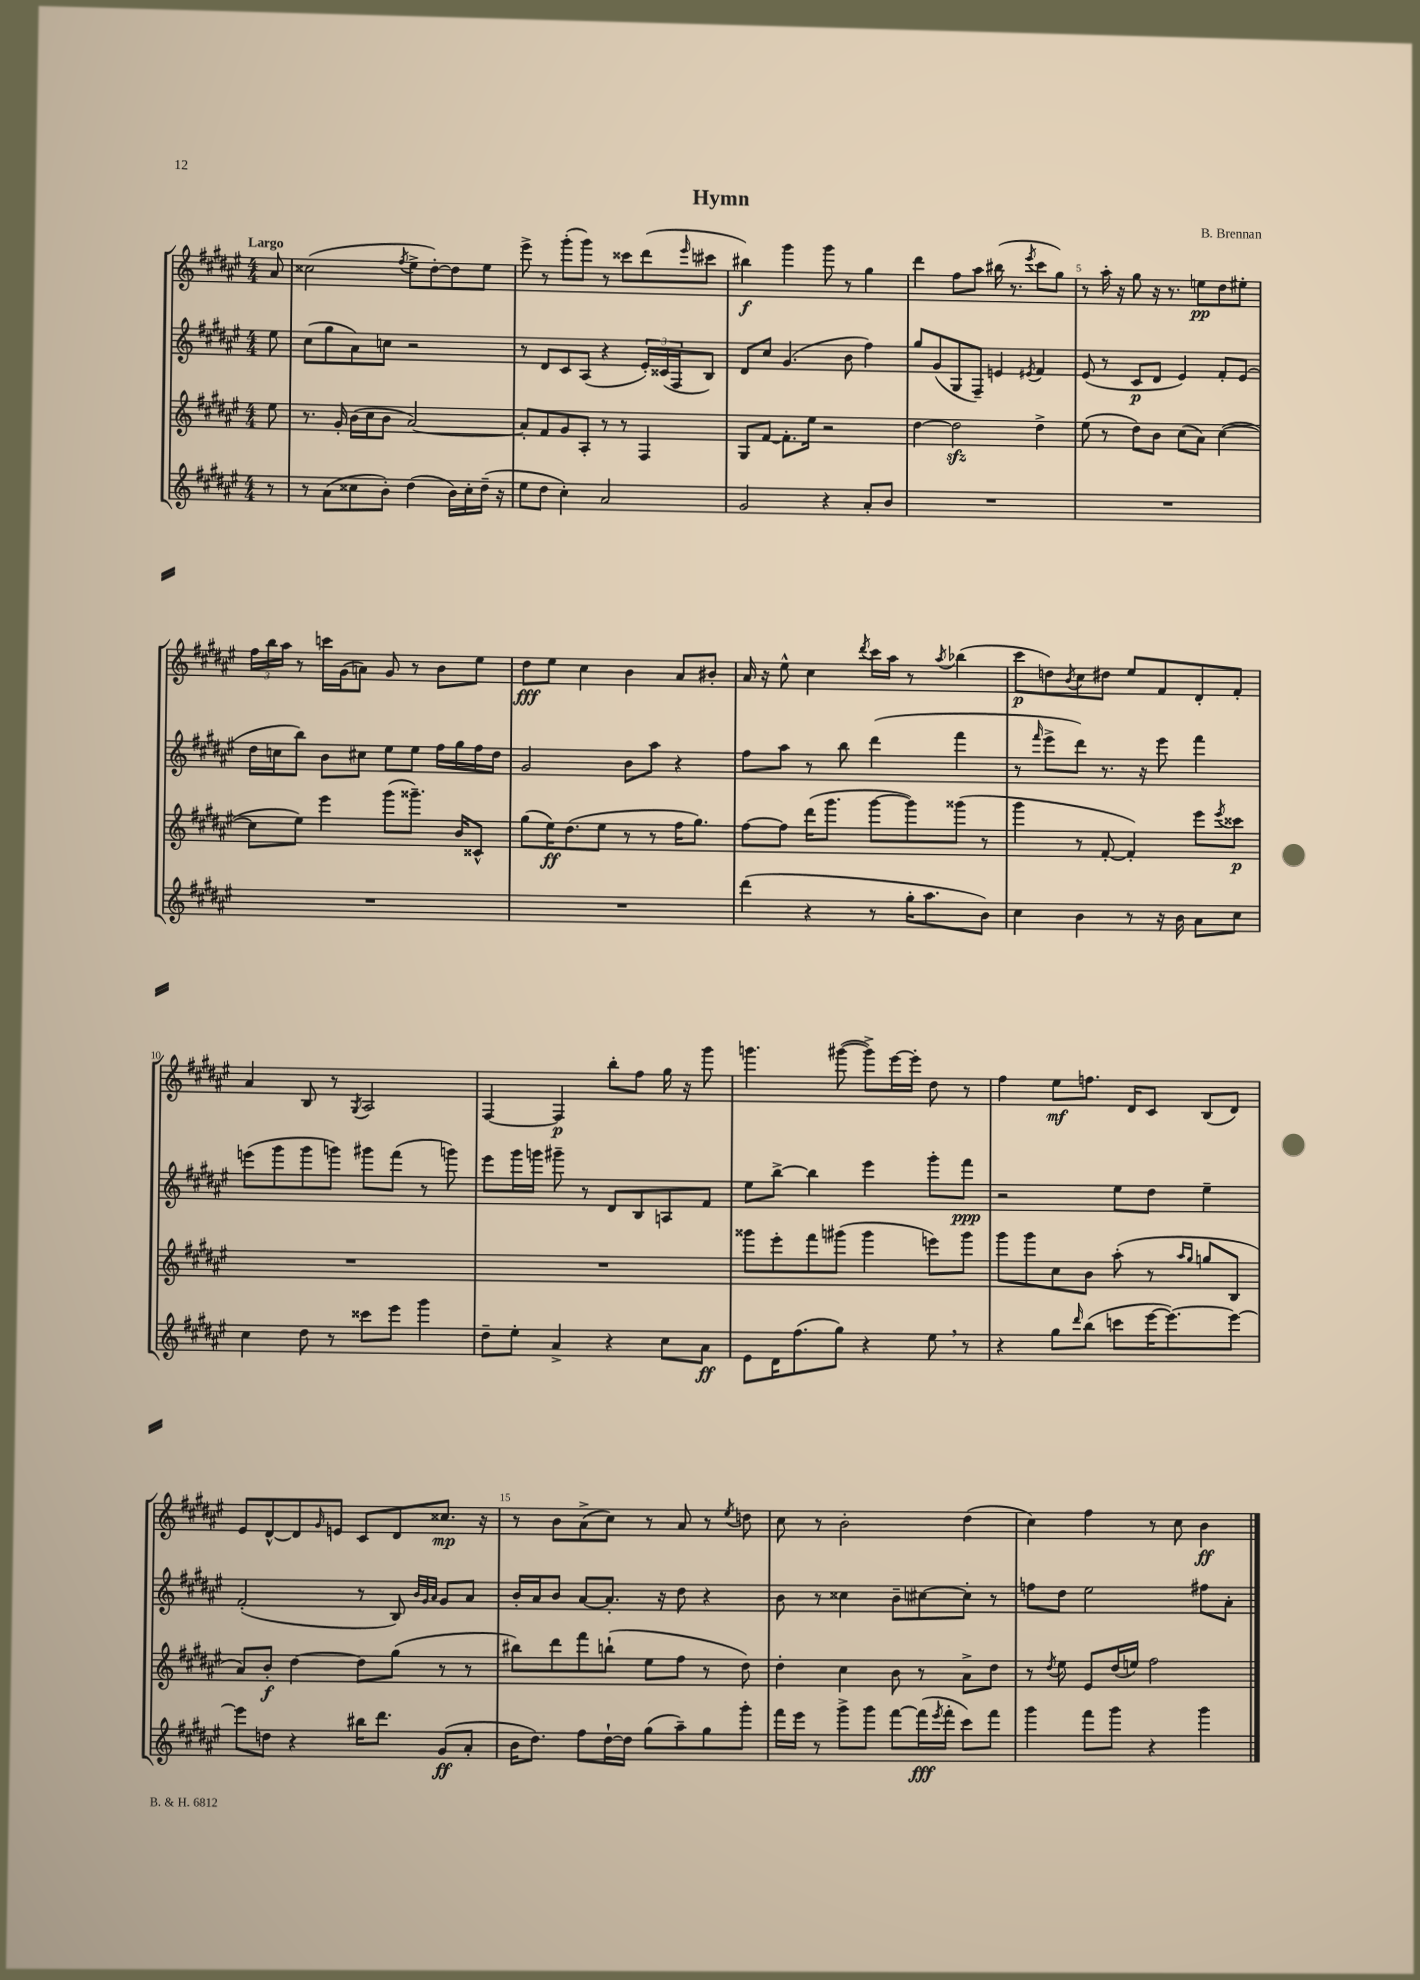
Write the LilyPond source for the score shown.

\header { title = "Hymn" composer = "B. Brennan" }
<<
\new StaffGroup <<
\new Staff = "s0" {
    \clef treble \key fis \major \numericTimeSignature \time 4/4 \partial 8 \tempo "Largo"
    ais'8 |
    cisis''2( \acciaccatura { fis''8 } eis''8-> dis''8~-.) dis''8 eis''8 |
    eis'''8-> r8 gis'''8-.( gis'''8) r8 cisis'''8 dis'''8( \grace { eis'''16 } cis'''8 |
    bis''4\f) gis'''4 gis'''8 r8 gis''4 |
    dis'''4 fis''8 ais''8 bis''16( r8. \acciaccatura { eis'''8 } cis'''8 gis''8) |
    r8 ais''16-. r16 gis''8 r16 r8. e''8\pp dis''8 eis''8-. |
    \tuplet 3/2 { fis''16 b''16 ais''16 } r8 c'''16 gis'16( a'8) gis'8 r8 b'8 eis''8 |
    dis''8\fff eis''8 cis''4 b'4 ais'8 bis'8-. |
    ais'16 r16 eis''8-^ cis''4 \acciaccatura { dis'''8 } cis'''16 ais''16 r8 \acciaccatura { ais''8 } bes''4( |
    cis'''8\p d''8) \acciaccatura { b'8 } cis''8 dis''8 eis''8 fis'8 dis'8-. fis'8-. |
    ais'4 b8 r8 \acciaccatura { gis8 } ais2 |
    fis4~ fis4\p b''8-. fis''8 gis''16 r16 gis'''8 |
    g'''4. gis'''8~( gis'''8->) eis'''16~ eis'''16-. dis''8 r8 |
    fis''4 eis''8\mf f''8. dis'16 cis'8 b8( dis'8) |
    eis'8 dis'8~-^ dis'8 \grace { gis'16 } e'8 cis'8 dis'8 cisis''8.\mp r16 |
    r8 b'8 ais'8->( cis''8) r8 ais'8 r8 \acciaccatura { eis''8 } d''8 |
    cis''8 r8 b'2-. dis''4( |
    cis''4) fis''4 r8 cis''8 b'4\ff \bar "|." |
}
\new Staff = "s1" {
    \clef treble \key fis \major \numericTimeSignature \time 4/4 \partial 8
    eis''8 |
    cis''8( gis''8 ais'8) c''8 r2 |
    r8 dis'8 cis'8 ais8( r4 \tuplet 3/2 { eis'16-.) cisis'16( fis16 } b8) |
    dis'8 cis''8 gis'4.( b'8 fis''4) |
    gis''8 gis'8( gis8 fis8--) e'4 \acciaccatura { eis'8 } fis'4 |
    eis'8( r8 cis'8\p dis'8 eis'4) fis'8-. eis'8( |
    dis''16 c''16 b''8) b'8 cis''8 eis''8 eis''8 fis''16 gis''16 fis''16 dis''16 |
    gis'2 b'8 ais''8 r4 |
    fis''8 ais''8 r8 b''8 dis'''4( fis'''4 |
    r8 \grace { fis'''16 } eis'''8-> dis'''8) r8. r16 eis'''8 fis'''4 |
    e'''8( gis'''8 gis'''8 g'''8) gis'''8 fis'''8( r8 g'''8) |
    eis'''8 gis'''16 g'''16 gis'''8-- r8 dis'8 b8 a8 fis'8 |
    eis''8 b''8~-> b''4 eis'''4 gis'''8-. fis'''8\ppp |
    r2 eis''8 dis''8 eis''4-- |
    fis'2-.( r8 b8) \grace { b'32 gis'32 ais'32 } gis'8 ais'8 |
    b'16-. ais'16 b'8 ais'8~ ais'8.-. r16 dis''8 r4 |
    b'8 r8 cisis''4 b'8-- cis''8~ cis''8-. r8 |
    f''8 dis''8 eis''2 fis''8 ais'8-. \bar "|." |
}
\new Staff = "s2" {
    \clef treble \key fis \major \numericTimeSignature \time 4/4 \partial 8
    eis''8 |
    r8. gis'16-. b'16( cis''16 b'8 ais'2~) |
    ais'8-. fis'8 gis'8 ais8-. r8 r8 fis4 |
    gis8 fis'8~ fis'8.-. eis''16 r2 |
    dis''4~ dis''2\sfz dis''4-> |
    eis''8( r8 dis''8) b'8 cis''8( ais'8) cis''4~( |
    cis''8 eis''8) eis'''4 gis'''8( gisis'''8.--) b'16 cisis'8-^ |
    gis''8( eis''16\ff) dis''8.( eis''8 r8 r8 fis''16 gis''8.) |
    fis''8~ fis''8 dis'''16( gis'''8. gis'''8~ gis'''8) gisis'''8( r8 |
    gis'''4 r8 fis'8~-. fis'4-.) eis'''8 \acciaccatura { eis'''8 } cisis'''8\p |
    R1 |
    R1 |
    gisis'''8 eis'''8-. fis'''8 gis'''8( gis'''4 e'''8) gis'''8 |
    gis'''8 gis'''8 cis''8 b'8 ais''8-.( r8 \grace { ais''16 gis''16 } g''8 b8 |
    ais'8) b'8-.\f dis''4~ dis''8 gis''8( r8 r8 |
    bis''8) dis'''8 fis'''8 b''8-!( eis''8 fis''8 r8 dis''8) |
    dis''4-. cis''4 b'8 r8 ais'8-> dis''8 |
    r8 \acciaccatura { dis''8 } eis''8 eis'8 dis''16( e''16) fis''2 \bar "|." |
}
\new Staff = "s3" {
    \clef treble \key fis \major \numericTimeSignature \time 4/4 \partial 8
    r8 |
    r8 ais'8( cisis''8 b'8-.) dis''4( b'16) cisis''16-. dis''16--( r16 |
    eis''8 dis''8 cis''4-.) ais'2 |
    gis'2 r4 ais'8-. b'8 |
    R1 |
    R1 |
    R1 |
    R1 |
    dis'''4( r4 r8 gis''16-. ais''8. b'8) |
    cis''4 b'4 r8 r16 b'16 ais'8 cis''8 |
    cis''4 dis''8 r8 cisis'''8 eis'''8 gis'''4 |
    dis''8-- eis''8-. ais'4-> r4 cis''8 ais'8\ff |
    eis'8 dis'16 fis''8.( gis''8) r4 eis''8 \breathe r8 |
    r4 gis''8 \grace { dis'''16 } b''8( c'''8 eis'''16~ eis'''8.~) eis'''8~ |
    eis'''8 d''8 r4 bis''16 dis'''8. gis'8\ff( ais'8-. |
    b'16 dis''8.) fis''8 dis''16~-! dis''16 gis''8( ais''8--) gis''8 gis'''8-. |
    fis'''16 eis'''16 r8 gis'''8-> gis'''8 fis'''8~ fis'''16\fff( \acciaccatura { eis'''8 } fis'''16-. cis'''8) fis'''8 |
    gis'''4 fis'''8 gis'''8 r4 gis'''4 \bar "|." |
}
>>
>>
\layout { \context { \Score \override BarNumber.break-visibility = ##(#f #t #t) barNumberVisibility = #(every-nth-bar-number-visible 5) } }
